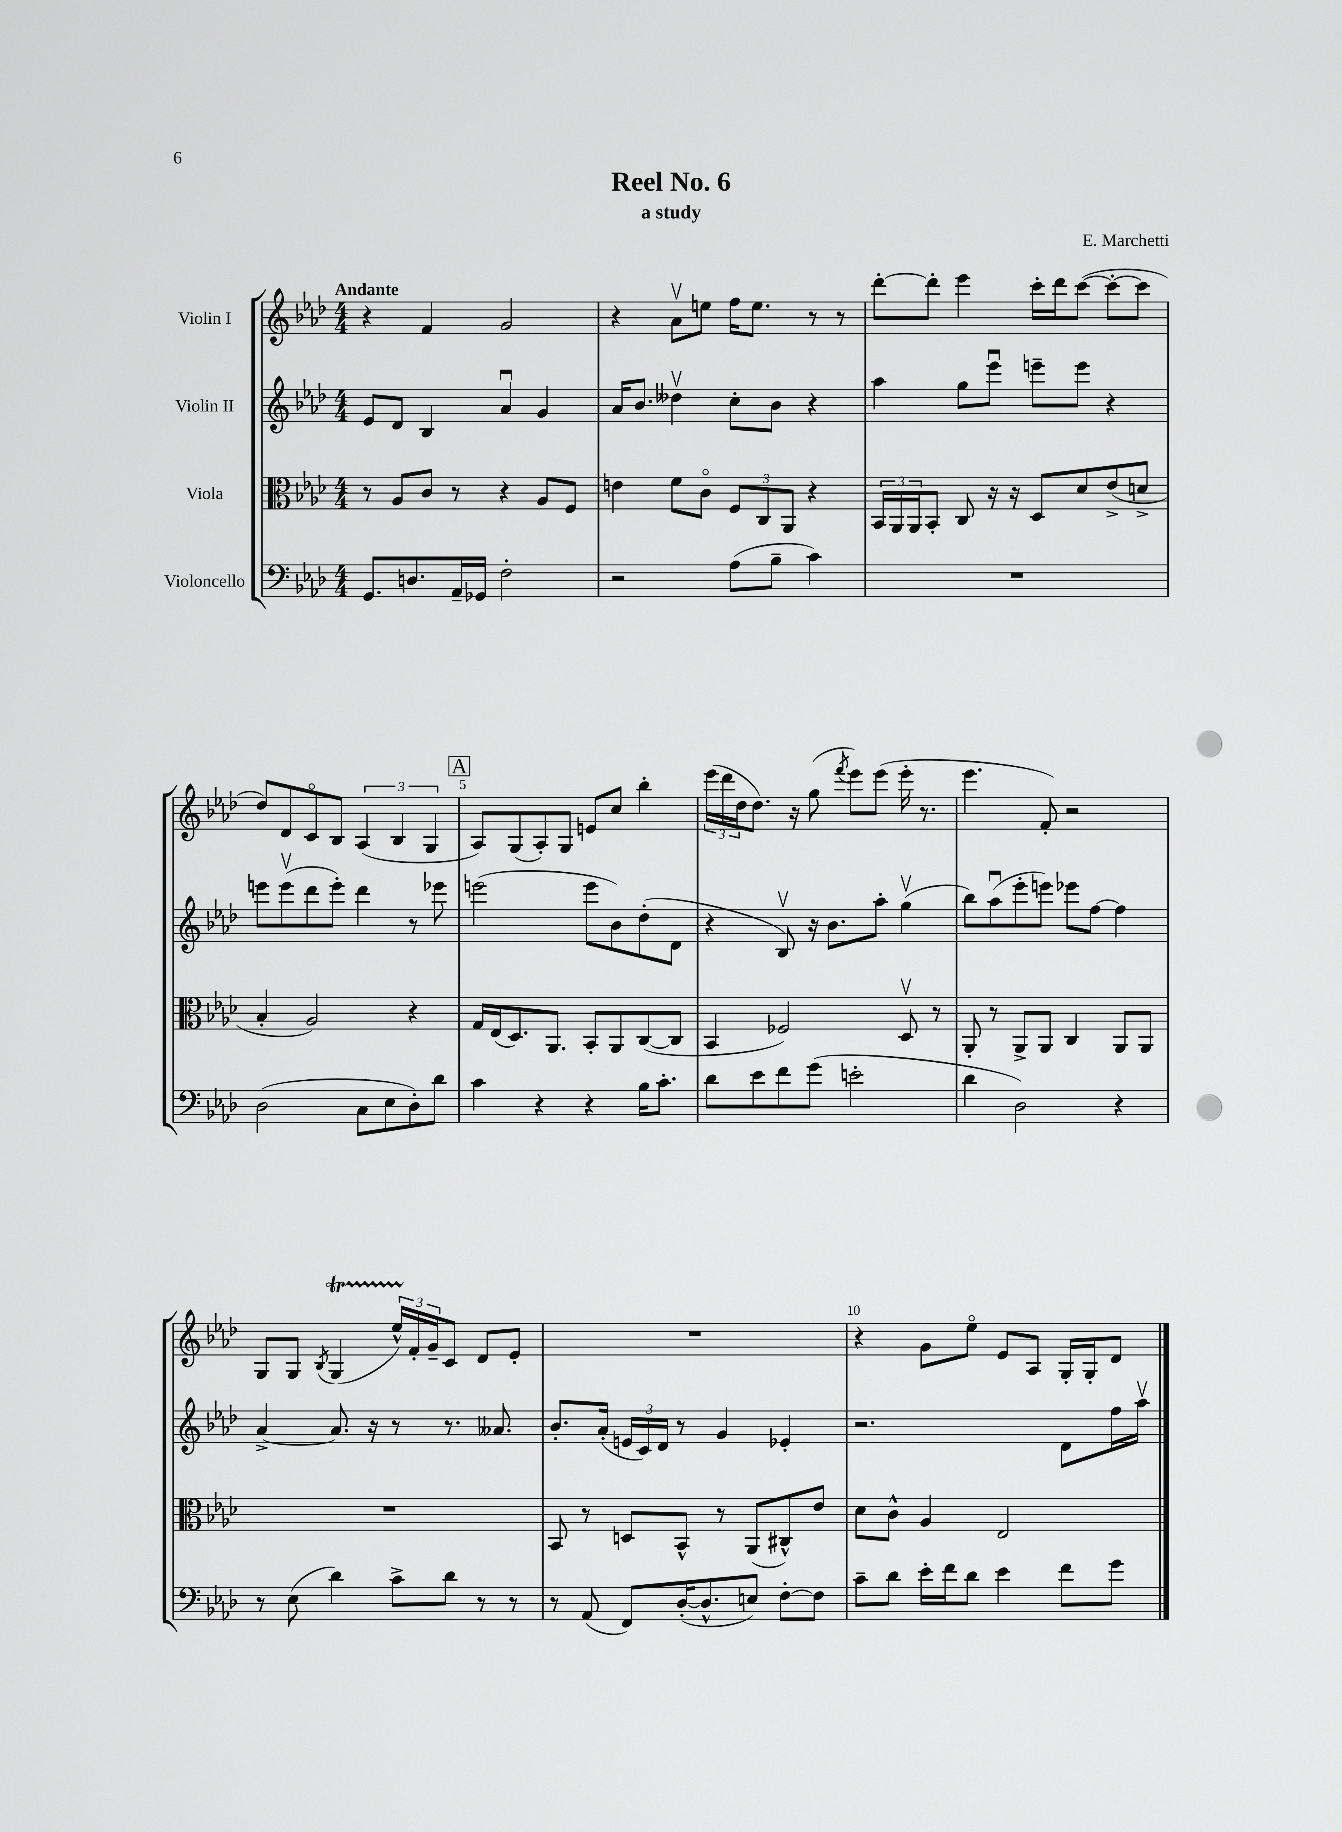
\header { title = "Reel No. 6" composer = "E. Marchetti" subtitle = "a study" }
<<
\new StaffGroup <<
\new Staff = "s0" \with { instrumentName = "Violin I" } {
    \clef treble \key aes \major \numericTimeSignature \time 4/4 \tempo "Andante"
    r4 f'4 g'2 |
    r4 aes'8\upbow e''8 f''16 e''8. r8 r8 |
    des'''8~-. des'''8-. ees'''4 c'''16-. des'''16 c'''8~( c'''8~-. c'''8 |
    des''8) des'8 c'8\flageolet bes8 \tuplet 3/2 { aes4( bes4 g4 } |
    \mark \markup { \box "A" } aes8) g8( aes8-.) g8 e'8 c''8 bes''4-. |
    \tuplet 3/2 { ees'''16( des'''16 des''16 } des''8.) r16 g''8( \acciaccatura { f'''8 } ees'''8) ees'''8( ees'''16-. r8. |
    ees'''4. f'8-.) r2 |
    g8 g8 \acciaccatura { bes8 } g4\startTrillSpan( \tuplet 3/2 { ees''16-^) f'16-.\stopTrillSpan g'16-- } c'8 des'8 ees'8-. |
    R1 |
    r4 g'8 ees''8\flageolet ees'8 aes8 g16-. g16-. des'8 \bar "|." |
}
\new Staff = "s1" \with { instrumentName = "Violin II" } {
    \clef treble \key aes \major \numericTimeSignature \time 4/4
    ees'8 des'8 bes4 aes'4\downbow g'4 |
    aes'16 bes'8. deses''4\upbow c''8-. bes'8 r4 |
    aes''4 g''8 ees'''8\downbow e'''8-- e'''8 r4 |
    e'''8 e'''8\upbow( des'''8 e'''8-.) des'''4 r8 ees'''8 |
    \mark \markup { \box "A" } e'''2( e'''8 bes'8) des''8-.( des'8 |
    r4 bes8\upbow) r16 bes'8. aes''8-. g''4\upbow( |
    bes''8) aes''8\downbow( ees'''8-. e'''8) ees'''8 f''8~ f''4 |
    aes'4~-> aes'8. r16 r8 r8. aeses'8. |
    bes'8.-. aes'16-.( \tuplet 3/2 { e'16 c'16) des'16 } r8 g'4 ees'4-. |
    r2. des'8 f''16 aes''16\upbow \bar "|." |
}
\new Staff = "s2" \with { instrumentName = "Viola" } {
    \clef alto \key aes \major \numericTimeSignature \time 4/4
    r8 aes8 c'8 r8 r4 aes8 f8 |
    e'4 f'8 c'8\flageolet \tuplet 3/2 { f8 c8 aes,8 } r4 |
    \tuplet 3/2 { bes,16 aes,16 aes,16 } bes,8-. c8 r16 r16 des8 des'8 ees'8->( d'8-> |
    bes4-. aes2) r4 |
    \mark \markup { \box "A" } g16 ees16( des8.) aes,8. bes,8-. aes,8 c8~( c8 |
    bes,4 fes2) des8\upbow r8 |
    aes,8-. r8 aes,8-> aes,8 c4 aes,8 aes,8 |
    R1 |
    bes,8 r8 d8 bes,8-^ r8 aes,8( cis8-^) ees'8 |
    des'8 c'8-^ aes4 ees2 \bar "|." |
}
\new Staff = "s3" \with { instrumentName = "Violoncello" } {
    \clef bass \key aes \major \numericTimeSignature \time 4/4
    g,8. d8. aes,16-- ges,16 f2-. |
    r2 aes8( bes8-- c'4) |
    R1 |
    des2( c8 ees8 des8-.) des'8 |
    \mark \markup { \box "A" } c'4 r4 r4 bes16 c'8.-. |
    des'8 ees'8 f'8 g'8( e'2-. |
    des'4 des2) r4 |
    r8 ees8( des'4) c'8-> des'8 r8 r8 |
    r8 aes,8( f,8) des16~-.( des8.-^ e8) f8~-. f8 |
    c'8-- des'8 ees'16-. f'16 des'8 ees'4 f'8 g'8 \bar "|." |
}
>>
>>
\layout { \context { \Score \override BarNumber.break-visibility = ##(#f #t #t) barNumberVisibility = #(every-nth-bar-number-visible 5) } }
